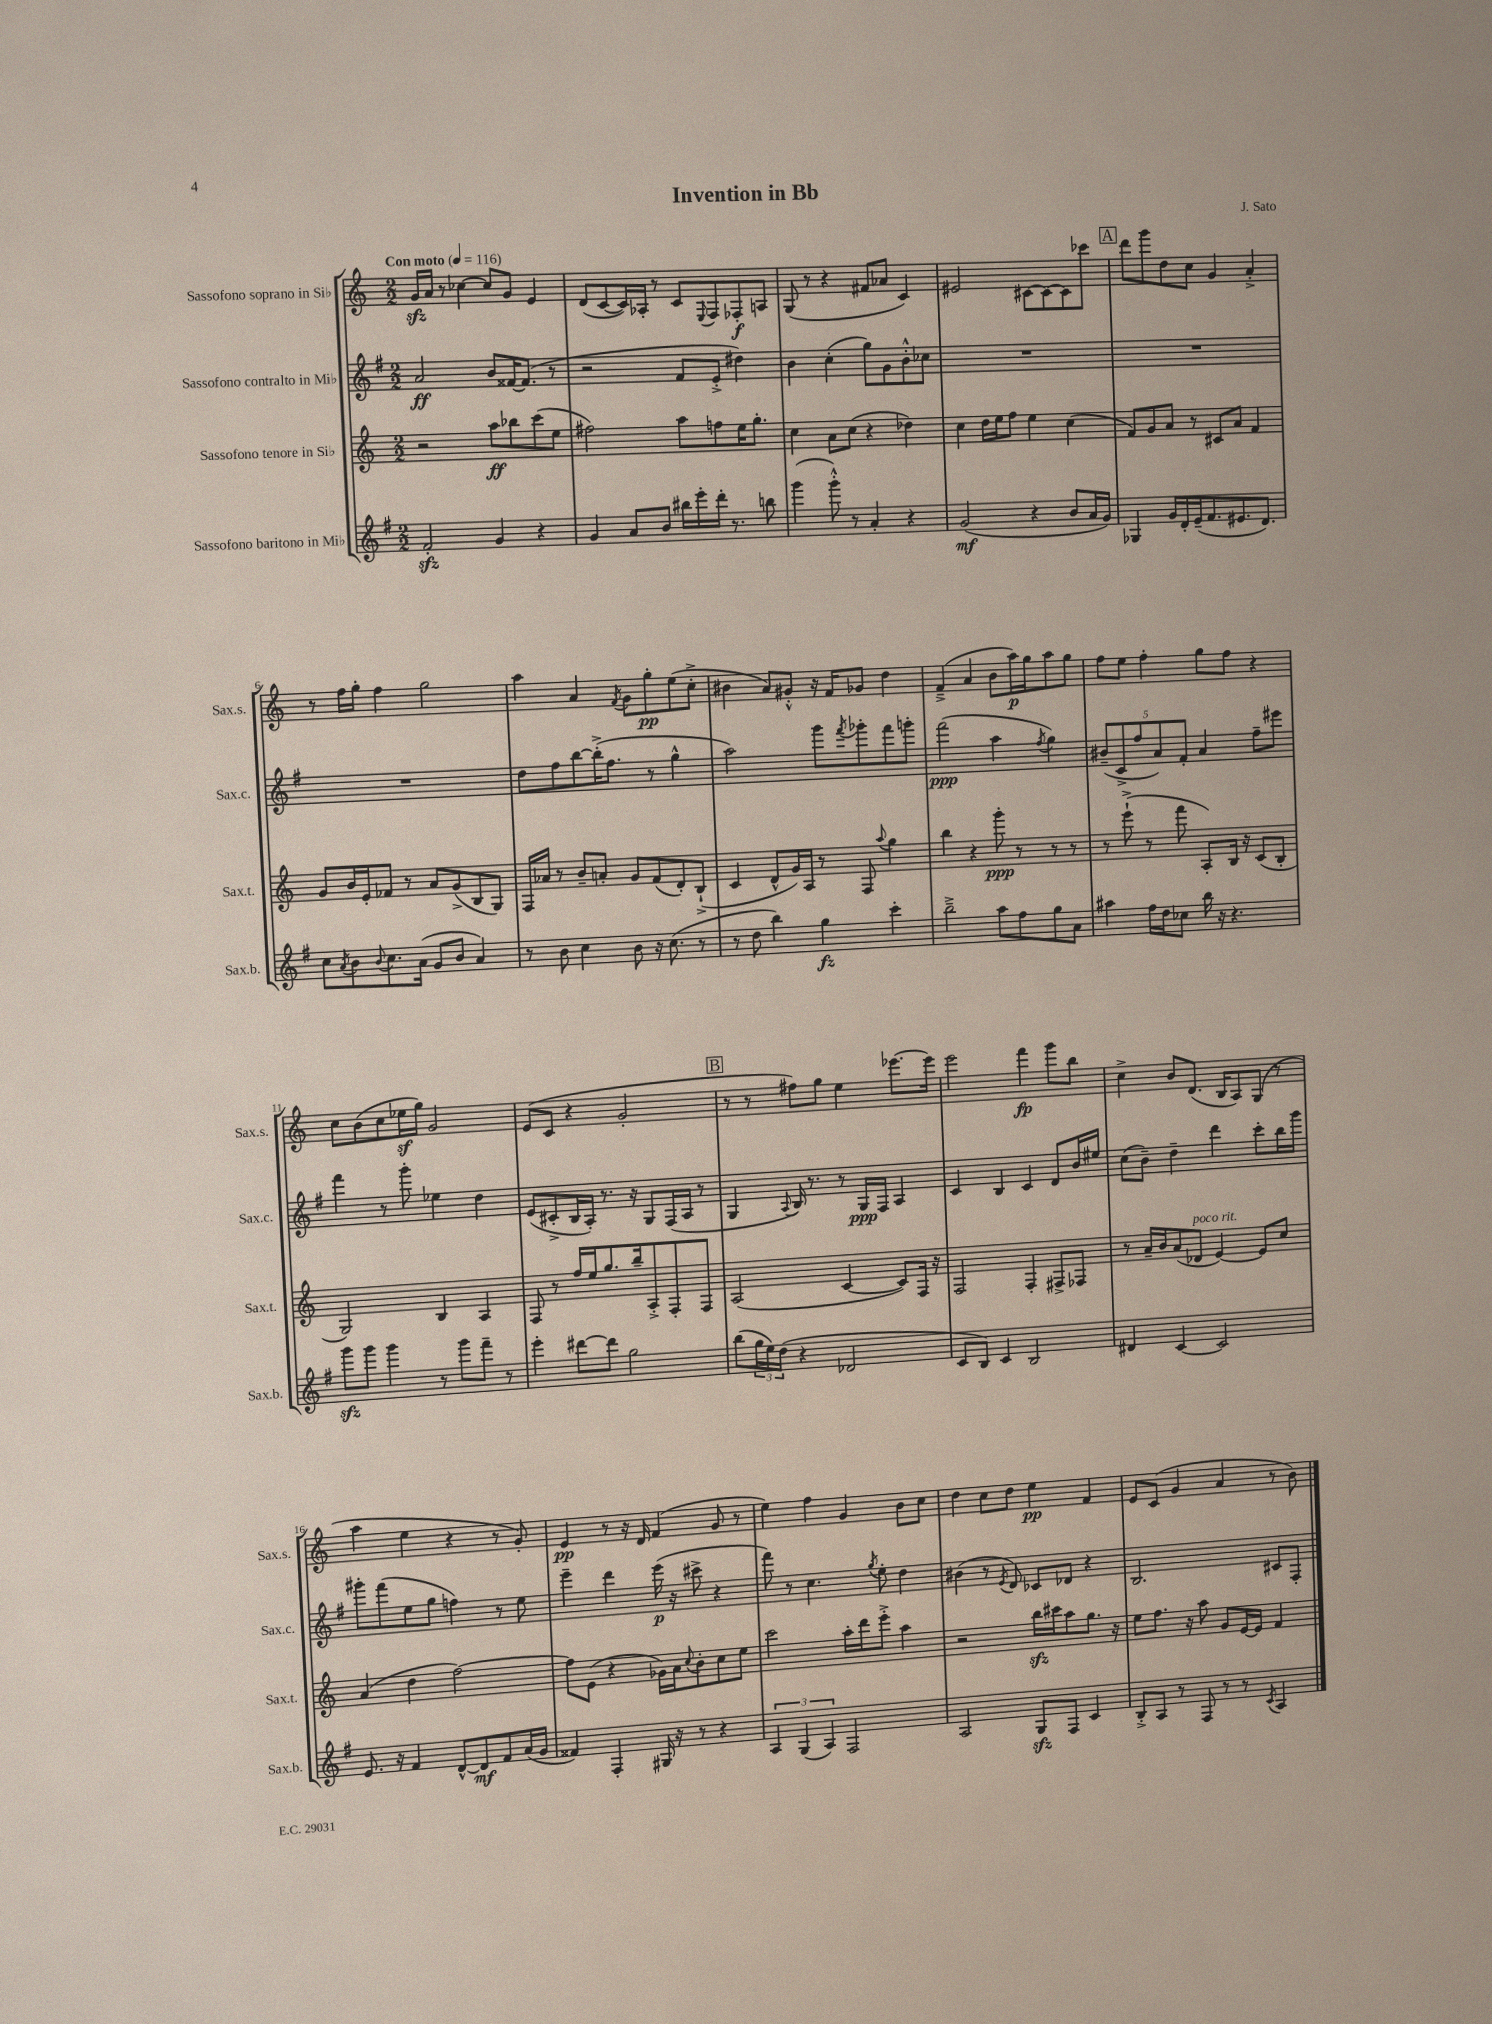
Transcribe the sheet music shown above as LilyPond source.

\header { title = "Invention in Bb" composer = "J. Sato" }
<<
\new StaffGroup <<
\new Staff = "s0" \with { instrumentName = "Sassofono soprano in Sib" shortInstrumentName = "Sax.s." } {
    \clef treble \key c \major \numericTimeSignature \time 2/2 \tempo "Con moto" 4 = 116
    g'16\sfz a'16 r8 ces''4~ ces''8 g'8 e'4 |
    d'8( c'8~ c'16) aes16-. r8 c'8 \appoggiatura { e8 } f8 fes8-.\f a8 |
    g8( r8 r4 fis'8 aes'8 c'4) |
    eis'2 cis'8~ cis'8~ cis'8 ces'''8 |
    \mark \markup { \box "A" } d'''8 g'''8 d''8 c''8 g'4 a'4-.-> |
    r8 f''16 g''16-. f''4 g''2 |
    a''4 a'4 \acciaccatura { f'8 } g'8 g''8-.\pp e''8( c''8-.-> |
    bis'4 a'8) gis'8-.-^ r16 f'16 ges'8 d''4 |
    f'4--->( a'4 b'8 a''16\p) g''16 a''8 g''8 |
    f''8 e''8 f''4-. g''8 f''8 r4 |
    c''8 b'8( c''8 ees''16\sf g''16) g'2 |
    e'8( c'8 r4 g'2-. |
    \mark \markup { \box "B" } r8 r8 fis''8) g''8 e''4 ees'''8.~ ees'''16 |
    e'''2 f'''4\fp g'''8 b''8 |
    c''4-> b'8 d'8.( b16 a8) g8( r8 |
    a''4 e''4 r4 r8 g'8-.) |
    e'4\pp r8 r16 d'16 f'4( g'8 r8 |
    e''4) f''4 g'4 b'8 c''8 |
    d''4 c''8 d''8 e''4\pp f'4 |
    e'8 c'8( g'4 a'4 r8 b'8) \bar "|." |
}
\new Staff = "s1" \with { instrumentName = "Sassofono contralto in Mib" shortInstrumentName = "Sax.c." } {
    \clef treble \key g \major \numericTimeSignature \time 2/2
    a'2\ff b'8 fisis'16~ fisis'8.( r8 |
    r2 fis'8 e'8-.-> dis''4) |
    b'4 c''4-.( g''8) g'8 b'8-.-^ ces''8 |
    R1 |
    \mark \markup { \box "A" } R1 |
    R1 |
    d''8 fis''8 b''8~ b''16-.->( fis''8. r8 g''4-^ |
    a''2) g'''8 \acciaccatura { fis'''8 } ges'''8-. fis'''8 g'''8-. |
    fis'''2\ppp( a''4 \acciaccatura { fis''8 } g''4) |
    \tuplet 5/4 { bis'8--( c'8-> fis''8 a'8) fis'8-. } a'4 fis''8-- eis'''8 |
    fis'''4 r8 g'''8-. ees''4 d''4 |
    e'8( cis'8-.-> b16 a16-.) r8. r16 g8 fis16( a16 r8 |
    \mark \markup { \box "B" } g4 \appoggiatura { a8 } b16) r8. r8 g16\ppp fis16 a4 |
    c'4 b4 c'4 d'8 b'16 eis''16 |
    c''8( b'8--) d''4-- d'''4 c'''8-. b''16 g'''16 |
    gis'''8-. fis'''8( e''8 g''8 f''4) r8 e''8 |
    e'''4-- d'''4 e'''16\p( r16 cis'''8-> r4 |
    fis'''8) r8 c''4. \acciaccatura { g''8 } e''8-. d''4 |
    bis'4( r8 \acciaccatura { e'8 } d'8) ces'8 des'8 r4 |
    b2. cis'8 fis8-. \bar "|." |
}
\new Staff = "s2" \with { instrumentName = "Sassofono tenore in Sib" shortInstrumentName = "Sax.t." } {
    \clef treble \key c \major \numericTimeSignature \time 2/2
    r2 a''8\ff bes''8 c'''8( e''8 |
    fis''2) a''8 f''8 e''16 g''8.-. |
    c''4 a'8 c''8( r4 des''4) |
    c''4 d''16 e''16 f''8 e''4 c''4( |
    \mark \markup { \box "A" } f'8) g'8 a'8 r8 cis'8 a'8 f'4 |
    g'8 b'16 e'16-. fes'8 r8 a'8 g'8->( b8 g8) |
    f16 aes'16 r8 b'8-- a'8-. g'8 f'8( d'8-.) b8-!->( |
    c'4 d'8-^ g'16) a16 r8 f8 \appoggiatura { a''8 } g''4 |
    b''4 r4 g'''8-.\ppp r8 r8 r8 |
    r8 e'''8-!->( r8 f'''8 a8-.) b16 r16 c'8( b8-. |
    g2) b4 a4 |
    f8 r8 f''16 e''16 g''8. b''16-- a8-.-> f8-. f8 |
    \mark \markup { \box "B" } a2( c'4~ c'8) f16 r16 |
    f2 f4-. fis8-> fes8 |
    r8 a'16-- b'16 a'8( des'8^\markup { \italic "poco rit." } e'4~) e'8 c''8 |
    a'4( d''4 f''2~) |
    f''8 e'8( r4 ges'16) a'16 \appoggiatura { c''8 } b'8-. c''8 e''8 |
    c'''2 a''16-. d'''16 e'''8-.-> a''4 |
    r2 b''16\sfz cis'''16 a''8 g''8. r16 |
    e''8 f''8. r16 a''8 g'8 e'16~ e'16 f'4 \bar "|." |
}
\new Staff = "s3" \with { instrumentName = "Sassofono baritono in Mib" shortInstrumentName = "Sax.b." } {
    \clef treble \key g \major \numericTimeSignature \time 2/2
    fis'2-.\sfz g'4 r4 |
    g'4 a'8 b'8 bis''16 e'''16-. d'''16-. r8. b''8 |
    g'''4( g'''8-.-^) r8 a'4-. r4 |
    g'2\mf( r4 b'8 a'16 g'16) |
    \mark \markup { \box "A" } ges4 g'16 d'16-. e'16--( fis'8. eis'8. d'8.) |
    c''8 \acciaccatura { a'8 } b'8 \appoggiatura { b'8 } c''8. a'16( g'8 b'8 a'4) |
    r8 b'8 c''4 b'8 r16 c''8.( r8 |
    r8 d''8 b''4) g''4\fz c'''4-. |
    b''2---> a''8 fis''8 g''8 a'8 |
    ais''4 fis''16 d''16 ces''8 b''16 r16 r4. |
    g'''8\sfz g'''8 g'''4 r8 g'''8 fis'''8-- r8 |
    e'''4-. dis'''8~ dis'''8 g''2 |
    \mark \markup { \box "B" } b''8( \tuplet 3/2 { g''16 e''16) d''16( } r4 des'2 |
    c'8 b8) c'4 b2 |
    dis'4 c'4~ c'2 |
    e'8. r16 fis'4 d'8~-^ d'8\mf fis'8 a'16( g'16 |
    fisis'4) fis4-. gis16 r16 r8 r4 |
    \tuplet 3/2 { a4 g4( a4) } fis2 |
    a2 g8\sfz fis8 c'4 |
    b8-.-> a8 r8 fis8 r8 r8 \acciaccatura { c'8 } a4 \bar "|." |
}
>>
>>
